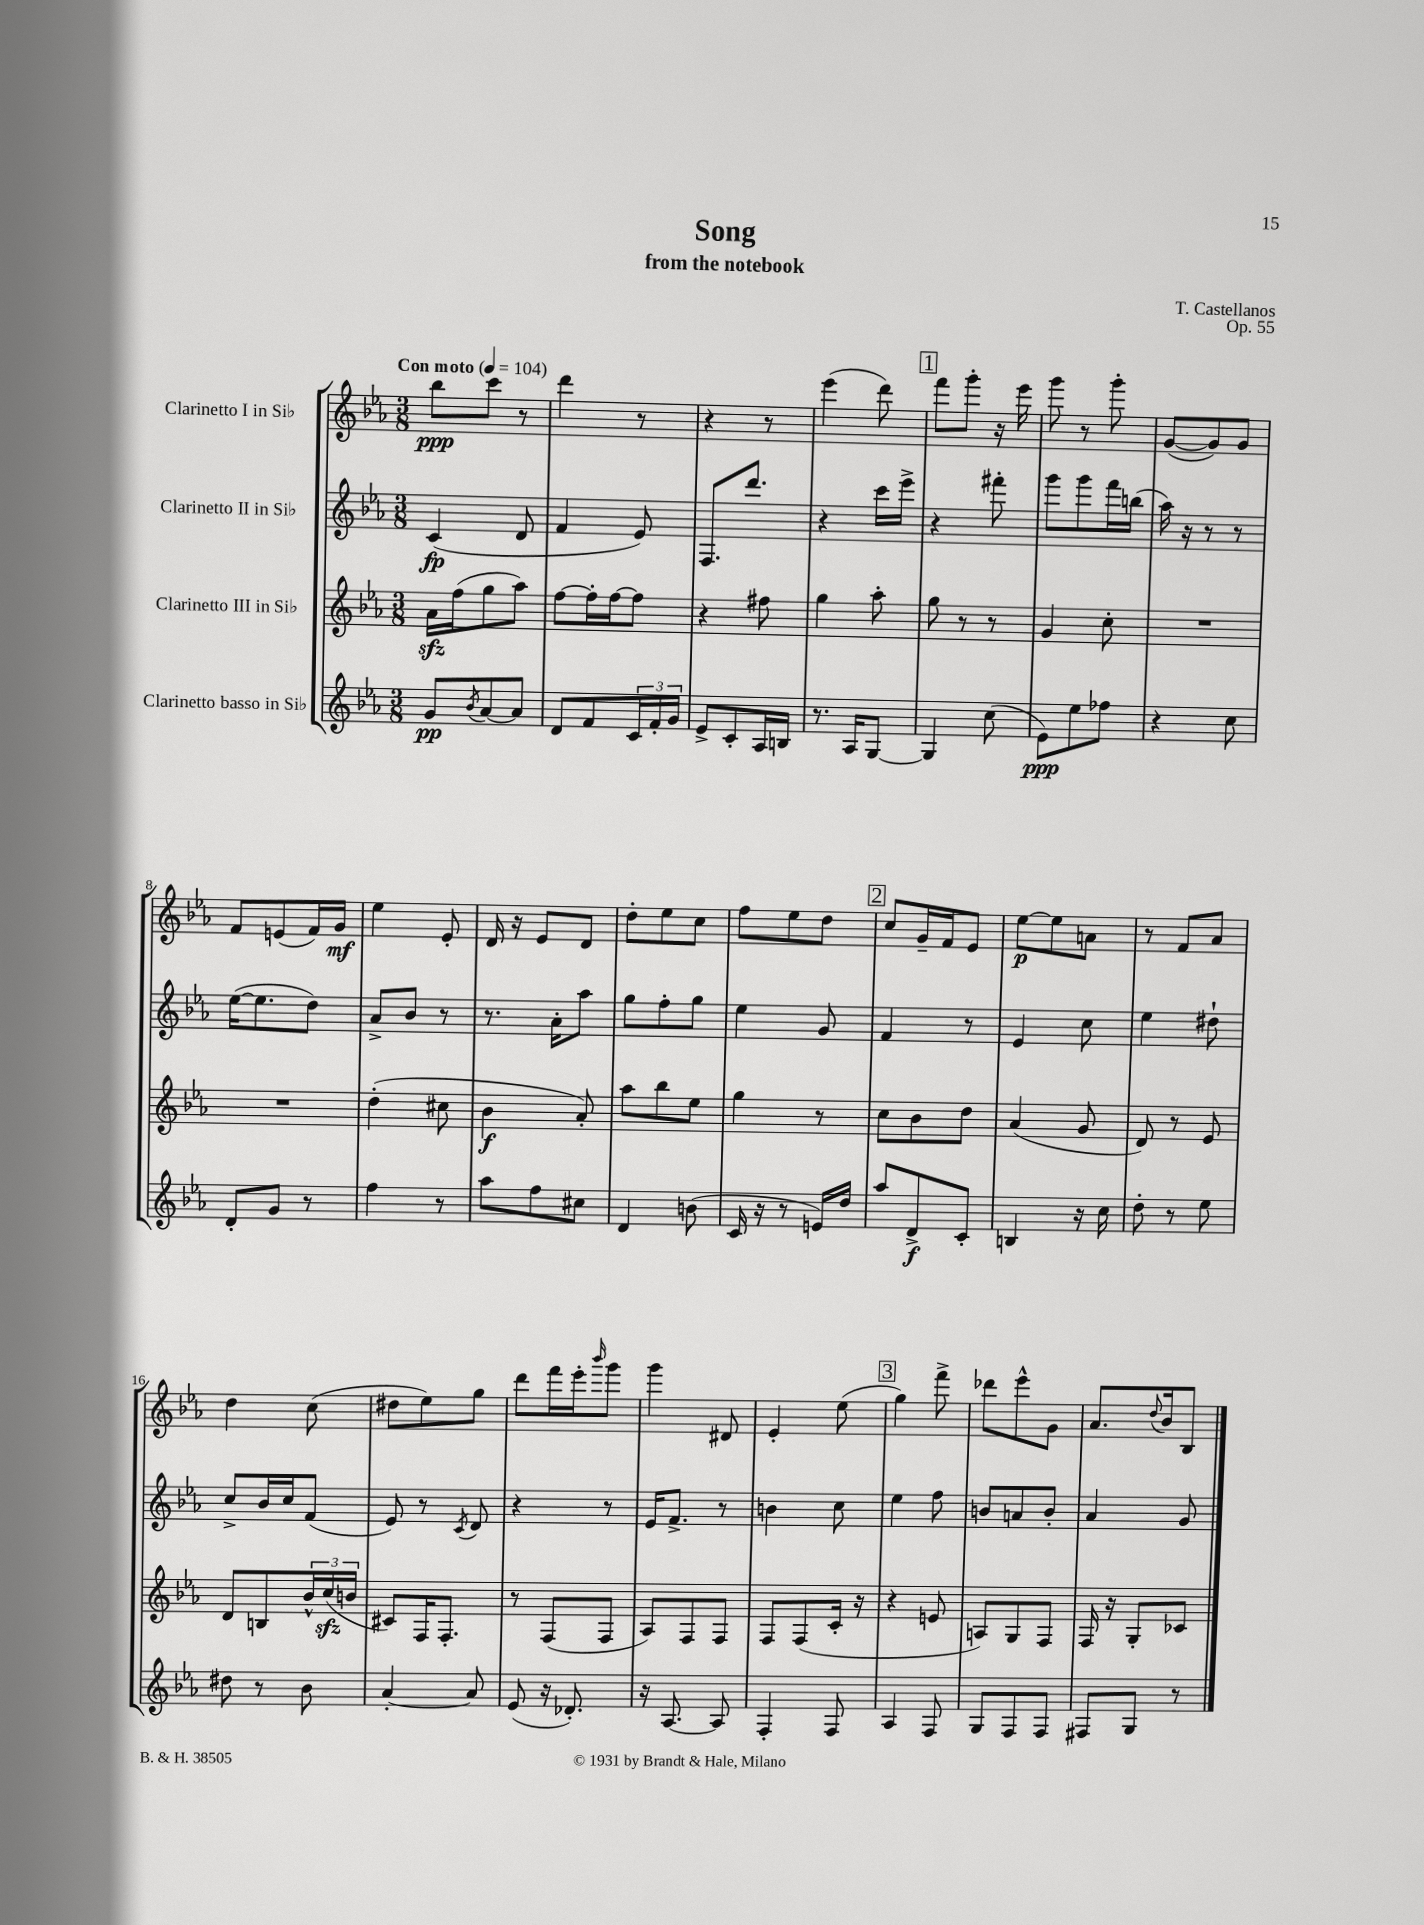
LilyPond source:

\header { title = "Song" composer = "T. Castellanos" subtitle = "from the notebook" opus = "Op. 55" }
<<
\new StaffGroup <<
\new Staff = "s0" \with { instrumentName = "Clarinetto I in Sib" } {
    \clef treble \key ees \major \numericTimeSignature \time 3/8 \tempo "Con moto" 4 = 104
    bes''8\ppp c'''8 r8 |
    d'''4 r8 |
    r4 r8 |
    ees'''4( d'''8) |
    \mark \markup { \box "1" } f'''8 g'''8-. r16 ees'''16 |
    g'''8 r8 g'''8-. |
    g'8~( g'8) g'8 |
    f'8 e'8( f'16) g'16\mf |
    ees''4 ees'8-. |
    d'16 r16 ees'8 d'8 |
    d''8-. ees''8 c''8 |
    f''8 ees''8 d''8 |
    \mark \markup { \box "2" } c''8 g'16-- f'16 ees'8 |
    ees''8~\p ees''8 a'8 |
    r8 f'8 aes'8 |
    d''4 c''8( |
    dis''8 ees''8) g''8 |
    d'''8 f'''16 ees'''16-. \grace { bes'''16 } g'''8 |
    g'''4 dis'8 |
    ees'4-. ees''8( |
    \mark \markup { \box "3" } g''4) f'''8-> |
    des'''8 ees'''8-^ g'8 |
    aes'8. \appoggiatura { d''8 } bes'16 bes8 \bar "|." |
}
\new Staff = "s1" \with { instrumentName = "Clarinetto II in Sib" } {
    \clef treble \key ees \major \numericTimeSignature \time 3/8
    c'4\fp( d'8 |
    f'4 ees'8) |
    f8. d'''8. |
    r4 c'''16 ees'''16-> |
    \mark \markup { \box "1" } r4 fis'''8-. |
    g'''8 g'''8 f'''16 b''16( |
    aes''16) r16 r8 r8 |
    ees''16~( ees''8. d''8) |
    aes'8-> bes'8 r8 |
    r8. aes'16-. aes''8 |
    g''8 f''8-. g''8 |
    ees''4 g'8 |
    \mark \markup { \box "2" } f'4 r8 |
    ees'4 c''8 |
    ees''4 dis''8-! |
    c''8-> bes'16 c''16 f'8( |
    ees'8) r8 \acciaccatura { c'8 } d'8 |
    r4 r8 |
    ees'16 f'8.-> r8 |
    b'4 c''8 |
    \mark \markup { \box "3" } ees''4 f''8 |
    b'8 a'8 b'8-. |
    aes'4 g'8 \bar "|." |
}
\new Staff = "s2" \with { instrumentName = "Clarinetto III in Sib" } {
    \clef treble \key ees \major \numericTimeSignature \time 3/8
    aes'16\sfz f''16( g''8 aes''8) |
    f''8~ f''16-. f''16~ f''8 |
    r4 fis''8 |
    g''4 aes''8-. |
    \mark \markup { \box "1" } g''8 r8 r8 |
    g'4 c''8-. |
    R4. |
    R4. |
    d''4-.( cis''8 |
    bes'4\f aes'8-.) |
    aes''8 bes''8 ees''8 |
    g''4 r8 |
    \mark \markup { \box "2" } c''8 bes'8 d''8 |
    aes'4( g'8 |
    d'8) r8 ees'8 |
    d'8 b8 \tuplet 3/2 { bes'16-^ c''16\sfz( b'16 } |
    cis'8) f16 f8.-. |
    r8 f8( f8 |
    aes8) f8 f8 |
    f8 f8( c'16-. r16 |
    \mark \markup { \box "3" } r4 e'8 |
    a8) g8 f8 |
    f16 r16 g8-. ces'8 \bar "|." |
}
\new Staff = "s3" \with { instrumentName = "Clarinetto basso in Sib" } {
    \clef treble \key ees \major \numericTimeSignature \time 3/8
    g'8\pp \acciaccatura { bes'8 } aes'8~ aes'8 |
    d'8 f'8 \tuplet 3/2 { c'16 f'16-. g'16 } |
    ees'8-> c'8-. aes16 b16 |
    r8. aes16 g8~ |
    \mark \markup { \box "1" } g4 c''8( |
    ees'8\ppp) ees''8 fes''8 |
    r4 c''8 |
    d'8-. g'8 r8 |
    f''4 r8 |
    aes''8 f''8 cis''8 |
    d'4 b'8( |
    c'16 r16 r8 e'16) d''16 |
    \mark \markup { \box "2" } aes''8 d'8->\f c'8-. |
    b4 r16 c''16 |
    d''8-. r8 ees''8 |
    dis''8 r8 bes'8 |
    aes'4~-. aes'8 |
    ees'8( r16 des'8.-.) |
    r16 aes8.~ aes8 |
    f4-. f8 |
    \mark \markup { \box "3" } aes4 f8 |
    g8 f8 f8 |
    fis8 g8 r8 \bar "|." |
}
>>
>>
